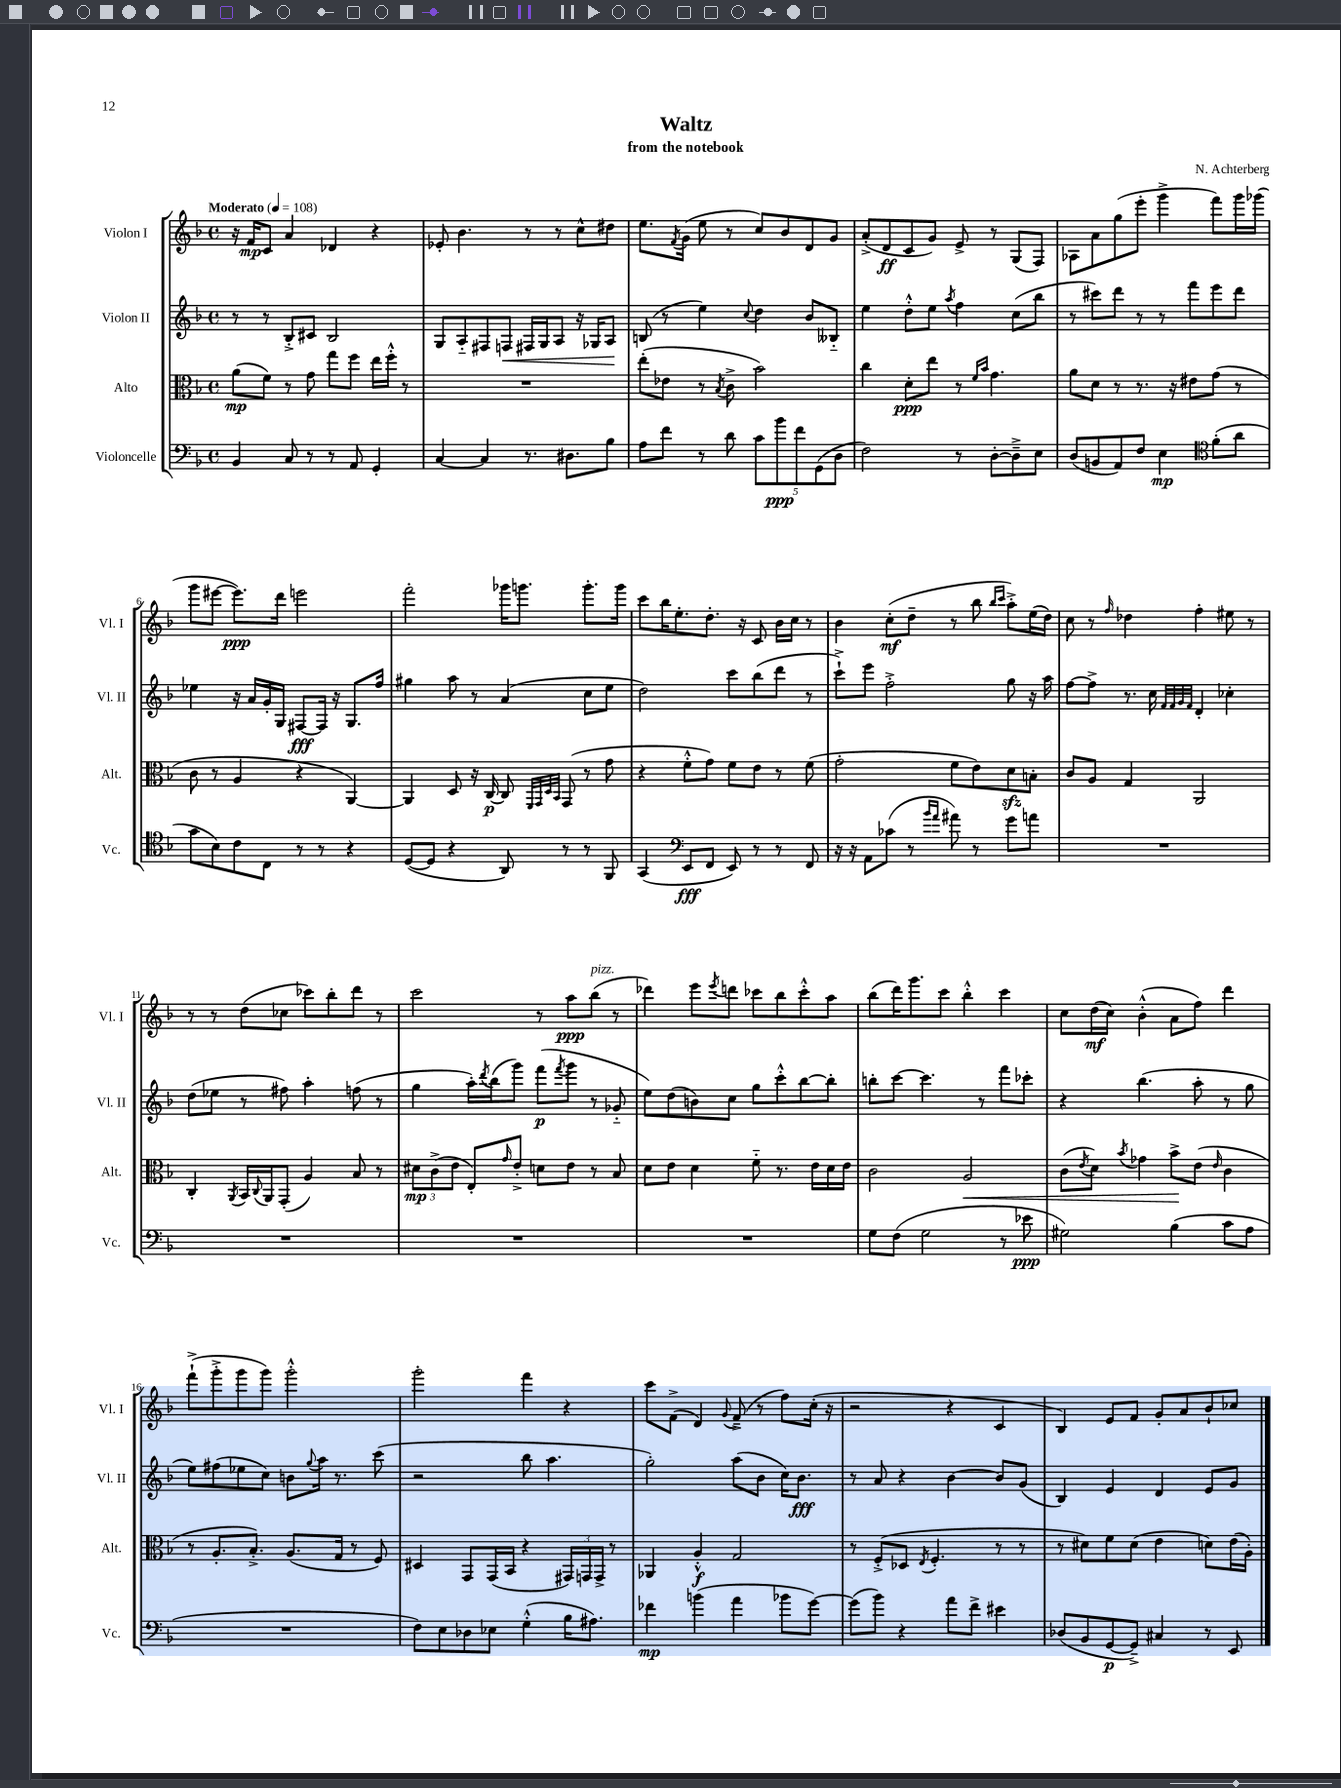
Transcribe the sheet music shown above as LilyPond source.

\header { title = "Waltz" composer = "N. Achterberg" subtitle = "from the notebook" }
<<
\new StaffGroup <<
\new Staff = "s0" \with { instrumentName = "Violon I" shortInstrumentName = "Vl. I" } {
    \clef treble \key f \major \defaultTimeSignature \time 4/4 \tempo "Moderato" 4 = 108
    r16 f'16\mp c'8 a'4 des'4 r4 |
    ees'8-. bes'4. r8 r8 c''8-^ dis''8 |
    e''8. \acciaccatura { f'8 } g'16( e''8 r8 c''8) bes'8 d'8 g'8 |
    a'8-.->( d'8\ff c'8 g'8) e'8-> r8 g8( f8) |
    aes8 a'8 g''8( e'''8-. g'''4-> f'''8) g'''16 ges'''16( |
    g'''8 eis'''8~ eis'''8.\ppp) d'''16 e'''2 |
    f'''2-. ges'''16 g'''8. g'''8.-. g'''16 |
    c'''8 bes''16 e''8.-. d''8.-. r16 c'8 bes'16 c''16 r8 |
    bes'4 c''8-.\mf( d''8-- r8 bes''8 \grace { bes''16 c'''16 } a''8-.->) e''16( d''16) |
    c''8 r8 \grace { f''16 } des''4 f''4-. eis''8 r8 |
    r8 r8 d''8( ces''8 ces'''8) bes''8-. d'''8 r8 |
    c'''2 r8 a''8\ppp bes''8^\markup { \italic "pizz." }( r8 |
    des'''4) e'''8 \acciaccatura { e'''8 } d'''8 ces'''8 bes''8 ces'''8-.-^ a''8 |
    bes''8( d'''16) g'''8. c'''8 bes''4-.-^ c'''4 |
    c''8 d''16\mf( c''16) bes'4-.-^( a'8 f''8) d'''4 |
    f'''8-!->( g'''8-.-> g'''8 g'''8) g'''2-.-^ |
    g'''2-. f'''4 r4 |
    c'''8 f'8->( d'4) \appoggiatura { g'8 } f'8--->( r8 f''8) c''16-.( r16 |
    r2 r4 c'4 |
    bes4) e'8 f'8 g'8-. a'8 bes'8-! ces''8 \bar "|." |
}
\new Staff = "s1" \with { instrumentName = "Violon II" shortInstrumentName = "Vl. II" } {
    \clef treble \key f \major \defaultTimeSignature \time 4/4
    r8 r8 bes8-.-> cis'8 bes2 |
    g8 a8-_ fis8 f8\< fis16 g16 a8 r16 ges16 a8\! |
    b8( r8 e''4) \appoggiatura { c''8 } d''4 bes'8 beses8-_ |
    e''4 d''8-.-^ e''8 \acciaccatura { a''8 } f''4 c''8( bes''8 |
    r8 cis'''8) d'''8 r8 r8 f'''8 e'''8 d'''8 |
    ees''4 r16 a'16 g'16-. g16 fis8~\fff fis16 r16 g8. f''16 |
    gis''4 a''8 r8 a'4( c''8 e''8 |
    d''2) c'''8 bes''8( d'''8 r8 |
    c'''8-!->) e'''8 f''2-.-> g''8 r16 a''16 |
    f''8~ f''8-> r8. c''16 \grace { f'32 f'32 g'32 f'32 } d'4-. ces''4-. |
    d''8( ees''8 r8 fis''8) a''4-. f''8( r8 |
    g''4 a''16-.) \acciaccatura { d'''8 } bes''16( g'''8) f'''8\p( \acciaccatura { f'''8 } g'''8 r8 ges'8-_ |
    e''8) d''8( b'8) c''8 g''8 c'''8-.-^ bes''8~ bes''8-. |
    b''8-. c'''8~ c'''4. r8 f'''8 ces'''8-. |
    r4 bes''4.( a''8-. r8 g''8 |
    e''8) fis''8( ees''8 c''8) b'8 \appoggiatura { g''8 } a''16 r8. c'''8( |
    r2 bes''8 a''4. |
    g''2-.) a''8( bes'8 c''16) bes'8.\fff |
    r8 a'8 r4 bes'4~ bes'8 g'8( |
    bes4) e'4 d'4 e'8 g'8 \bar "|." |
}
\new Staff = "s2" \with { instrumentName = "Alto" shortInstrumentName = "Alt." } {
    \clef alto \key f \major \defaultTimeSignature \time 4/4
    a'8\mp( f'8) r8 g'8 g''8 f''8 e''16 f''16-.-^ r8 |
    R1 |
    e''8-.( ees'8 r8 \acciaccatura { bes8 } c'8-> bes'2) |
    c''4 d'8-.\ppp e''8 r8 \grace { f'16 bes'16 } g'4. |
    a'8 d'8 r8 r8. r16 eis'8 g'8( r8 |
    c'8 r8 a4 r4 a,4~) |
    a,4 d8 r16 c16~\p c8 \grace { f,32 g,32 d32 bes,32 } g,8( r8 g'8 |
    r4 f'8-.-^ g'8) f'8 e'8 r8 f'8( |
    g'2-. f'8 e'8) d'8\sfz b8-. |
    c'8 a8 g4 a,2 |
    c4-. \acciaccatura { a,8 } bes,16 \appoggiatura { c8 } a,16 g,8-.( a4) bes8 r8 |
    \tuplet 3/2 { dis'8\mp c'8->( e'8 } e8-.) \grace { g'16 } e'8-.-> d'8 e'8 r8 bes8 |
    d'8 e'8 d'4 f'8-_ r8. e'16 d'16 e'16 |
    c'2 a2\< |
    c'8( \acciaccatura { e'8 } d'8) \acciaccatura { bes'8 } ges'4 bes'8->\! e'8( \grace { e'16 } c'4 |
    r8 a8.-. bes8.-.->) a8.( g16 r8 f8) |
    dis4 g,8 g,16( bes,16 r4 \tuplet 3/2 { gis,16) g,16 g,16-> } r8 |
    aes,4 a4-.-^\f g2 |
    r8 f8-.->( des8 \acciaccatura { e8 } f4.-. r8 r8 |
    r8 dis'8) f'8 dis'8( e'4 d'8) e'16( a16-.) \bar "|." |
}
\new Staff = "s3" \with { instrumentName = "Violoncelle" shortInstrumentName = "Vc." } {
    \clef bass \key f \major \defaultTimeSignature \time 4/4
    bes,4 c8 r8 r8 a,8 g,4-. |
    c4~ c4 r8. dis8. bes8 |
    a8 f'8 r8 d'8 \tuplet 5/4 { c'8 bes'8\ppp f'8 g,8( d8 } |
    f2) r8 d8~-. d8---> e8 |
    d8( b,8 a,8) f8 e4\mp \clef tenor f'8-.( a'8 |
    g'8 bes8) c'8 c8 r8 r8 r4 |
    d8~( d8 r4 a,8) r8 r8 f,8 |
    g,4( \clef bass e,8\fff f,8 e,8) r8 r8 f,8 |
    r16 r16 a,8 ces'8( r8 \grace { bes'16 a'16 } ais'8) r8 g'8 a'8 |
    R1 |
    R1 |
    R1 |
    R1 |
    g8 f8( g2 r8 ees'8\ppp |
    gis2) bes4( c'8 a8 |
    R1 |
    f8) e8 des8 ees8 g4-.-^( bes16 ais8.) |
    fes'4\mp b'4( a'4 bes'8 g'8~) |
    g'8( bes'8) r4 a'8 f'8-> eis'4 |
    des8( bes,8 g,8~\p g,8--->) cis4 r8 e,8 \bar "|." |
}
>>
>>
